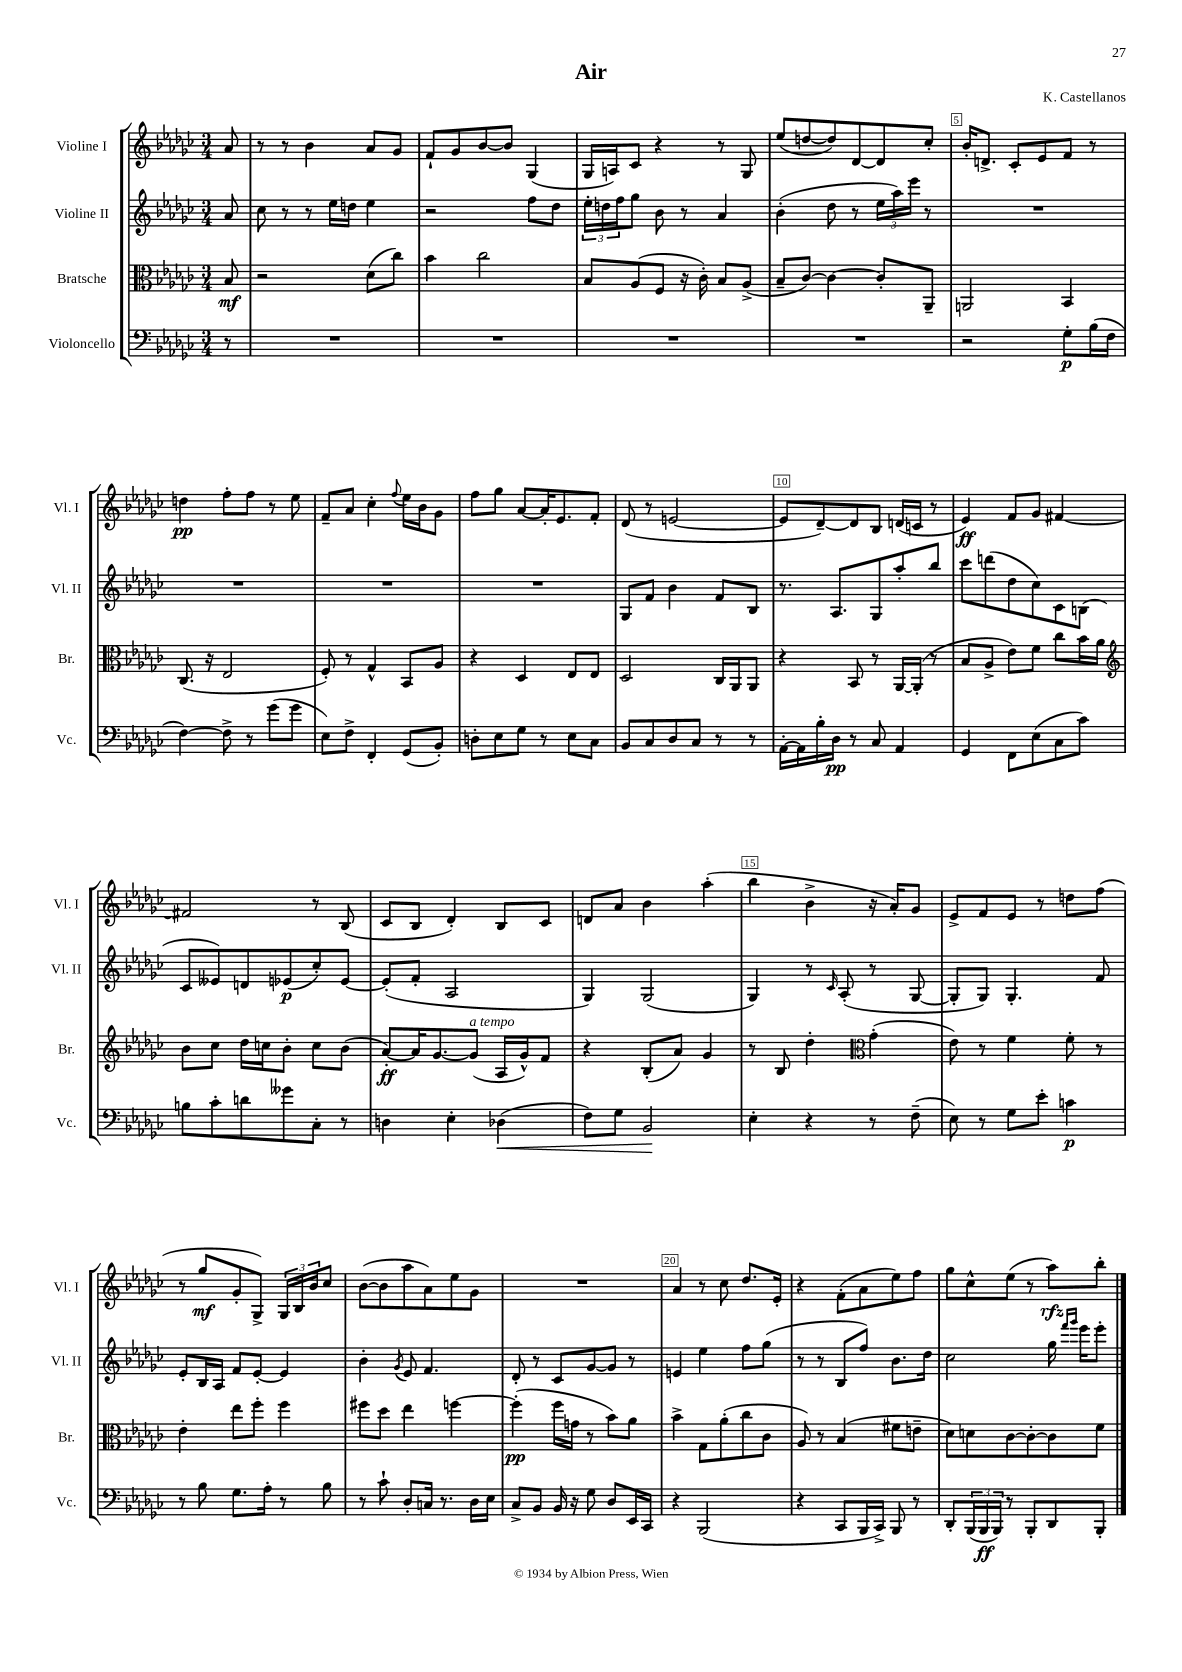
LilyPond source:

\header { title = "Air" composer = "K. Castellanos" }
<<
\new StaffGroup <<
\new Staff = "s0" \with { instrumentName = "Violine I" shortInstrumentName = "Vl. I" } {
    \clef treble \key ges \major \numericTimeSignature \time 3/4 \partial 8
    aes'8 |
    r8 r8 bes'4 aes'8 ges'8 |
    f'8-! ges'8 bes'8~ bes'8 ges4( |
    ges16 a16) ces'8 r4 r8 ges8 |
    ees''8( d''8~ d''8) des'8~ des'8 ces''8-. |
    bes'16-. d'8.-> ces'8-. ees'8 f'8 r8 |
    d''4\pp f''8-. f''8 r8 ees''8 |
    f'8-- aes'8 ces''4-. \appoggiatura { f''8 } ees''16 bes'16 ges'8 |
    f''8 ges''8 aes'8~ aes'16-. ees'8. f'8-. |
    des'8( r8 e'2~ |
    e'8 des'8~--) des'8 bes8 d'16( c'16 r8 |
    ees'4\ff) f'8 ges'8 fis'4~ |
    fis'2 r8 bes8( |
    ces'8 bes8 des'4-.) bes8 ces'8 |
    d'8 aes'8 bes'4 aes''4-.( |
    bes''4 bes'4-> r16 aes'16-.) ges'8 |
    ees'8-> f'8 ees'8 r8 d''8 f''8( |
    r8 ges''8\mf ges'8-. ges8->) \tuplet 3/2 { ges16 bes16 bes'16 } ces''8 |
    bes'8~( bes'8 aes''8 aes'8) ees''8 ges'8 |
    R2. |
    aes'4 r8 ces''8 des''8. ees'16-. |
    r4 f'8-.( aes'8 ees''8) f''8 |
    ges''8 ces''8-^ ees''8( r8 aes''8\rfz) bes''8-. \bar "|." |
}
\new Staff = "s1" \with { instrumentName = "Violine II" shortInstrumentName = "Vl. II" } {
    \clef treble \key ges \major \numericTimeSignature \time 3/4 \partial 8
    aes'8 |
    ces''8 r8 r8 ees''16 d''16 ees''4 |
    r2 f''8 des''8 |
    \tuplet 3/2 { ees''16-. d''16 f''16 } ges''8 bes'8 r8 aes'4 |
    bes'4-.( des''8 r8 \tuplet 3/2 { ees''16 aes''16) ees'''16 } r8 |
    R2. |
    R2. |
    R2. |
    R2. |
    ges8 f'8 bes'4 f'8 bes8 |
    r8. aes8. ges8 aes''8-. bes''8 |
    ces'''8 d'''8( des''8 ces''8) ces'8 b8( |
    ces'8 eeses'8) d'8 ees'8\p( ces''8-.) ees'8~ |
    ees'8-.( f'8-. aes2 |
    ges4) ges2( |
    ges4) r8 \grace { ces'16 } aes8-.( r8 ges8~ |
    ges8-. ges8) ges4.-. f'8 |
    ees'8-. bes16 aes16 f'8 ees'8~-. ees'4 |
    bes'4-. \acciaccatura { ges'8 } ees'8 f'4. |
    des'8-. r8 ces'8 ges'8~ ges'8 r8 |
    e'4 ees''4 f''8 ges''8( |
    r8 r8 bes8 f''8) bes'8. des''16 |
    ces''2 ges''16 \grace { f'''16 ges'''16 } ees'''16 ees'''8-. \bar "|." |
}
\new Staff = "s2" \with { instrumentName = "Bratsche" shortInstrumentName = "Br." } {
    \clef alto \key ges \major \numericTimeSignature \time 3/4 \partial 8
    bes8\mf |
    r2 des'8( ces''8) |
    bes'4 ces''2 |
    bes8 aes8( f8 r16 ces'16-.) bes8 aes8->( |
    bes8-- ces'8~) ces'4~ ces'8-. aes,8-- |
    a,2 bes,4 |
    ces8.( r16 ees2 |
    f8-.) r8 ges4-^ bes,8 aes8 |
    r4 des4 ees8 ees8 |
    des2 ces16 aes,16 aes,8 |
    r4 bes,8 r8 aes,16~ aes,16-.( r8 |
    bes8 aes8-> ees'8) f'8 ces''8 bes'16 aes'16 |
    \clef treble bes'8 ces''8 des''16 c''16 bes'8-. c''8 bes'8( |
    aes'8~-.\ff) aes'16 ges'8.~ ges'8^\markup { \italic "a tempo" }( aes16 ges'16-^) f'8 |
    r4 bes8-.( aes'8) ges'4 |
    r8 bes8 des''4-. \clef alto ges'4-.( |
    ees'8) r8 f'4 f'8-. r8 |
    ees'4-. ees''8 f''8-. f''4 |
    fis''8 des''8 ees''4 f''4~ |
    f''4-.\pp( f''16 g'16 r8 bes'8) aes'8 |
    bes'4-> ges8 aes'8-.( ces''8 ces'8 |
    aes8) r8 bes4( fis'8 e'8-- |
    des'8) d'8 ces'8~ ces'8~-. ces'8 f'8 \bar "|." |
}
\new Staff = "s3" \with { instrumentName = "Violoncello" shortInstrumentName = "Vc." } {
    \clef bass \key ges \major \numericTimeSignature \time 3/4 \partial 8
    r8 |
    R2. |
    R2. |
    R2. |
    R2. |
    r2 ges8-.\p bes16( f16 |
    f4~) f8-> r8 ges'8( ges'8 |
    ees8) f8-> f,4-. ges,8( bes,8-.) |
    d8-. ees8 ges8 r8 ees8 ces8 |
    bes,8 ces8 des8 ces8 r8 r8 |
    aes,16~-. aes,16 bes16-. des16\pp r8 ces8 aes,4 |
    ges,4 f,8 ees8( ces8 ces'8) |
    b8 ces'8-. d'8 geses'8 ces8-. r8 |
    d4 ees4-. des4\<( |
    f8) ges8 bes,2\! |
    ees4-. r4 r8 f8--( |
    ees8) r8 ges8 ees'8-. c'4\p |
    r8 bes8 ges8. aes16-. r8 bes8 |
    r8 ces'8-! des8-. c16 r8. des16 ees16 |
    ces8-> bes,8 bes,16 r16 ges8 des8 ees,16 ces,16 |
    r4 bes,,2( |
    r4 ces,8 bes,,16 ces,16->) bes,,8 r8 |
    des,8-. \tuplet 3/2 { bes,,16( bes,,16\ff bes,,16) } r8 bes,,8-. des,8 bes,,8-. \bar "|." |
}
>>
>>
\layout { \context { \Score \override BarNumber.break-visibility = ##(#f #t #t) barNumberVisibility = #(every-nth-bar-number-visible 5) \override BarNumber.stencil = #(make-stencil-boxer 0.1 0.3 ly:text-interface::print) } }
